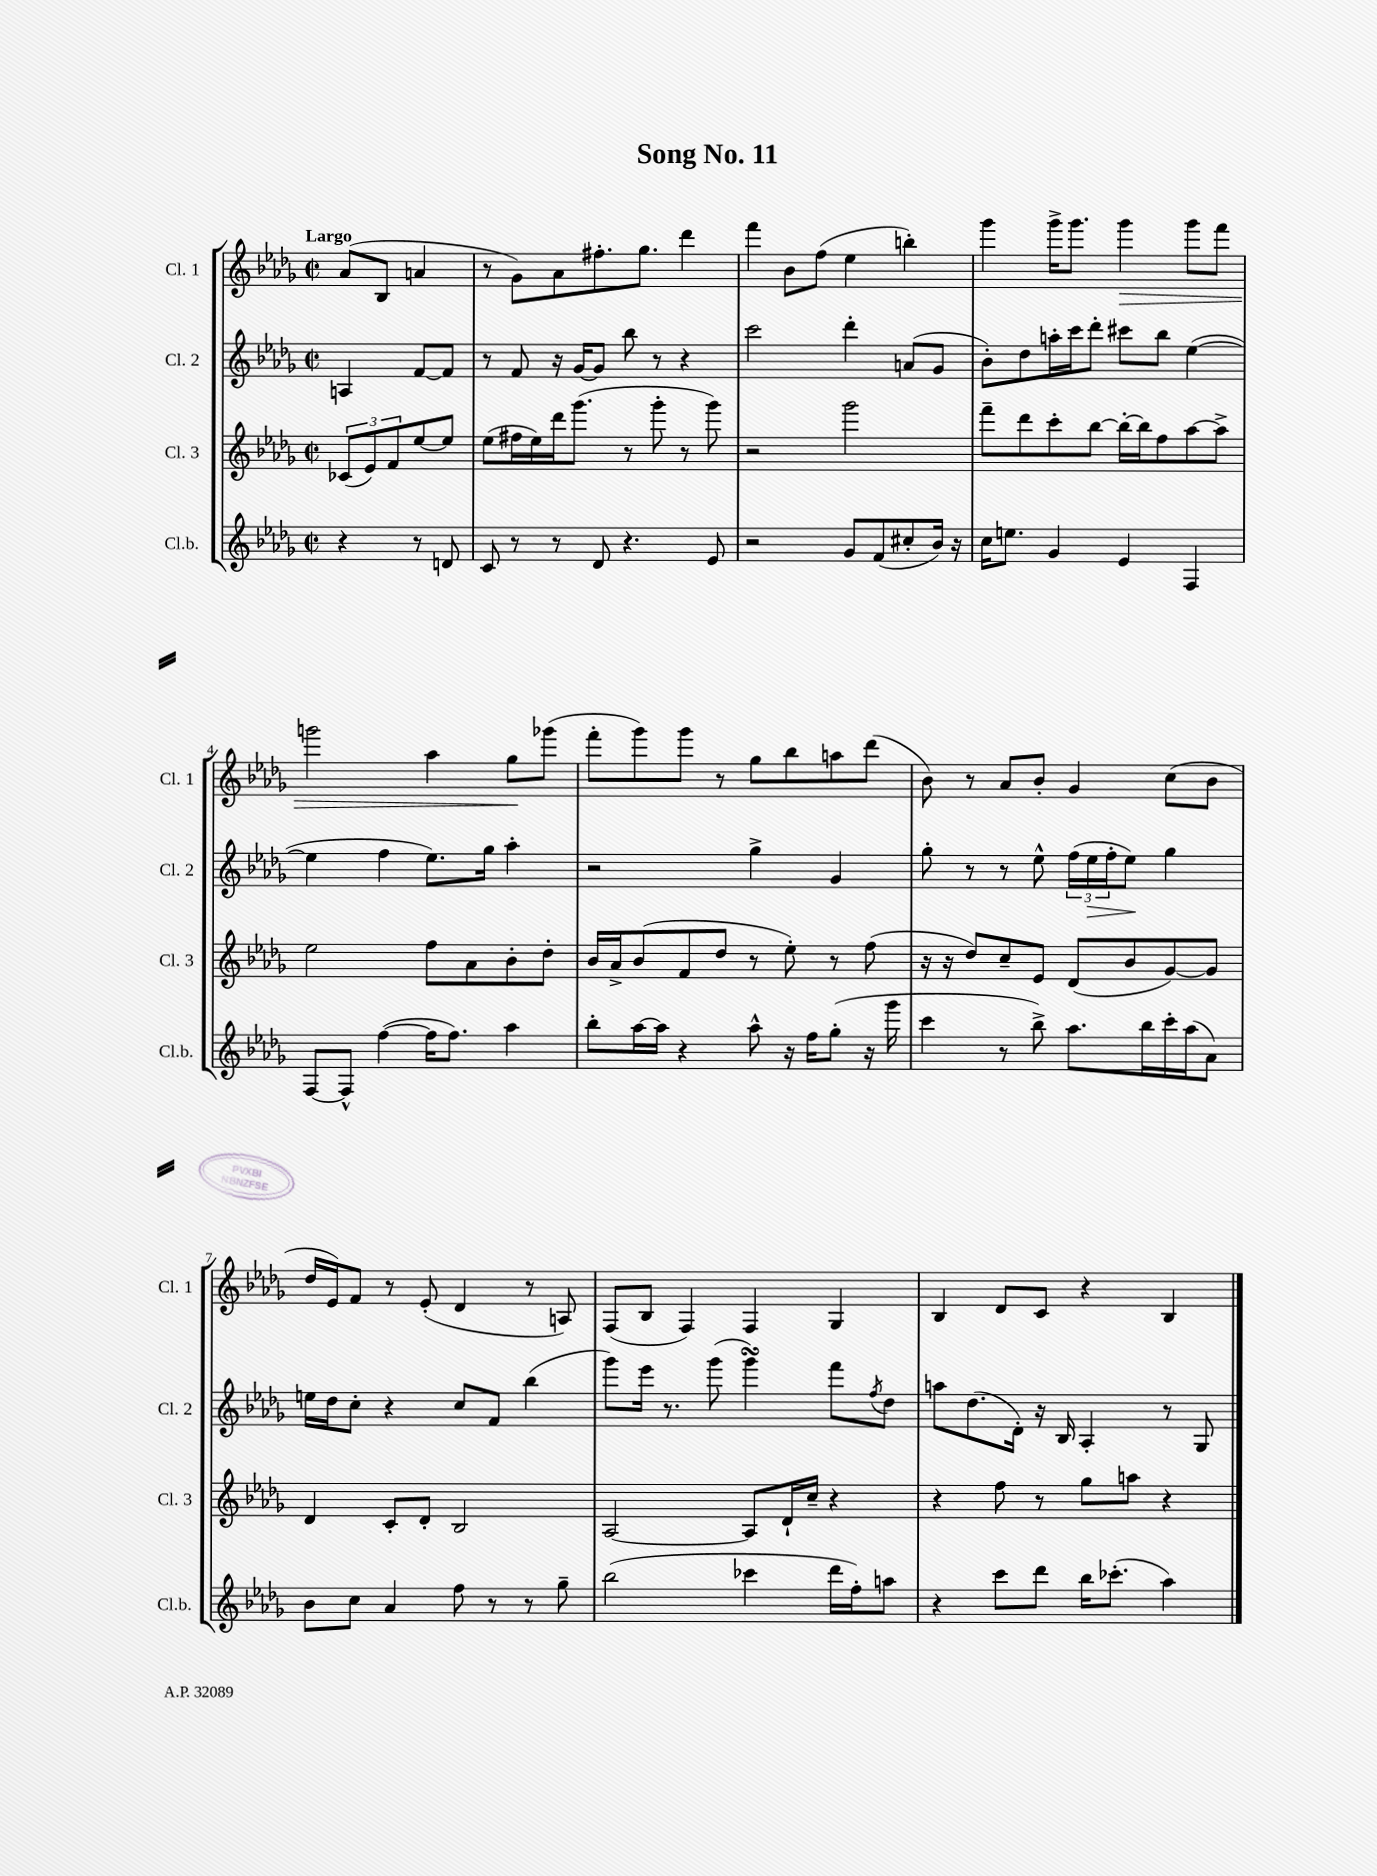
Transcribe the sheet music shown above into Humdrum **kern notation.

**kern	**kern	**kern	**kern
*staff4	*staff3	*staff2	*staff1
*clefG2	*clefG2	*clefG2	*clefG2
*k[b-e-a-d-g-]	*k[b-e-a-d-g-]	*k[b-e-a-d-g-]	*k[b-e-a-d-g-]
*M2/2	*M2/2	*M2/2	*M2/2
*met(c|)	*met(c|)	*met(c|)	*met(c|)
4r	(12c-/L	4A/	(8a-/L
.	12e-/)	.	.
.	.	.	8B-/J
.	12f/	.	.
8r	[8ee-/	[8f/L	4a/
8d/	8ee-/]J	8f/]J	.
=	=	=	=
8c/	(8ee-\L	8r	8r
8r	16ff#\L	8f/	8g-\L)
.	16ee-\)	.	.
8r	16ddd-\J	16r	8a-\
.	(8.ggg-\J	[16g-/LK	.
8d-/	.	8g-/]J	8.ff#'\
4.r	8r	8bb-\	.
.	.	.	8.gg-\J
.	8ggg-'\	8r	.
.	8r	4r	4ddd-\
8e-/	8ggg-\)	.	.
=	=	=	=
2r	2r	2ccc\	4fff\
.	.	.	8b-\L
.	.	.	(8ff\J
8g-/L	2ggg-\	4ddd-'\	4ee-\
(8f/	.	.	.
8cc#'/	.	(8a/L	4bb'\)
16b-/Jk)	.	8g-/J	.
16r	.	.	.
=	=	=	=
16cc\LK	8fff~\L	8b-'\L)	4ggg-\
8.ee\J	.	.	.
.	8ddd-\	8dd-\	.
4g-/	8ccc'\	16aa'\L	16ggg-^\LK
.	.	16ccc\J	8.ggg-\J
.	[8bb-\J	8ddd-'\J	.
4e-/	16bb-'\_LL	8ccc#\L	4ggg-\
.	16bb-\]J	.	.
.	8ff\	8bb-\J	.
4F/	[8aa-\	([4ee-\	8ggg-\L
.	8aa-^\]J	.	8fff\J
=	=	=	=
[8F/L	2ee-\	4ee-\]	2ggg\
8F^^/]J	.	.	.
([4ff\	.	4ff\	.
16ff\]LK	8ff\L	8.ee-\L)	4aa-\
8.ff\J)	.	.	.
.	8a-\	.	.
.	.	16gg-\Jk	.
4aa-\	8b-'\	4aa-'\	8gg-\L
.	8dd-'\J	.	(8ggg-\J
=	=	=	=
8bb-'\L	16b-/LL	2r	8fff'\L
.	16a-^/J	.	.
[16aa-\L	(8b-/	.	8ggg-\)
16aa-\]JJ	.	.	.
4r	8f/	.	8ggg-\J
.	8dd-/J	.	8r
8aa-^^\	8r	4gg-^\	8gg-\L
16r	8ee-'\)	.	8bb-\
16ff\LK	.	.	.
(8gg-'\J	8r	4g-/	8aa\
16r	(8ff\	.	(8ddd-\J
16ggg-\	.	.	.
=	=	=	=
4ccc\	16r	8gg-'\	8b-\)
.	16r	.	.
.	8dd-/L)	8r	8r
8r	8cc~/	8r	8a-/L
8bb-^\)	8e-/J	8ee-^^\	8b-'/J
8.aa-\L	(8d-/L	(24ff\LL	4g-/
.	.	24ee-\	.
.	.	24ff'\J	.
.	8b-/	8ee-\J)	.
16bb-\L	.	.	.
16ccc'\	[8g-/)	4gg-\	(8cc\L
(16aa-\J	.	.	.
8a-\J)	8g-/]J	.	8b-\J
=	=	=	=
8b-\L	4d-/	16ee\LL	16dd-/LL
.	.	16dd-\J	16e-/J)
8cc\J	.	8cc'\J	8f/J
4a-/	8c'/L	4r	8r
.	8d-'/J	.	(8e-'/
8ff\	2B-/	8cc/L	4d-/
8r	.	8f/J	.
8r	.	(4bb-\	8r
8gg-~\	.	.	8A/)
=	=	=	=
(2bb-\	[2A-/	8ggg-\L)	(8F/L
.	.	16eee-\Jk	8B-/J
.	.	8.r	.
.	.	.	4F/)
.	.	(8ggg-\	.
4ccc-\	8A-/]L	4ggg-\)	4F/
.	16d-`/L	.	.
.	16cc~/JJ	.	.
16ddd-\LL	4r	8fff\L	4G-/
16ff'\J)	.	.	.
.	.	8qff/	.
8aa\J	.	8dd-\J	.
=	=	=	=
4r	4r	8aa\L	4B-/
.	.	(8.dd-\	.
8ccc\L	8ff\	.	8d-/L
.	.	16d-'\Jk)	.
8ddd-\J	8r	16r	8c/J
.	.	16B-/	.
16bb-\LK	8gg-\L	4A-'/	4r
(8.ccc-'\J	.	.	.
.	8aa\J	.	.
4aa-\)	4r	8r	4B-/
.	.	8G-/	.
==	==	==	==
*-	*-	*-	*-
